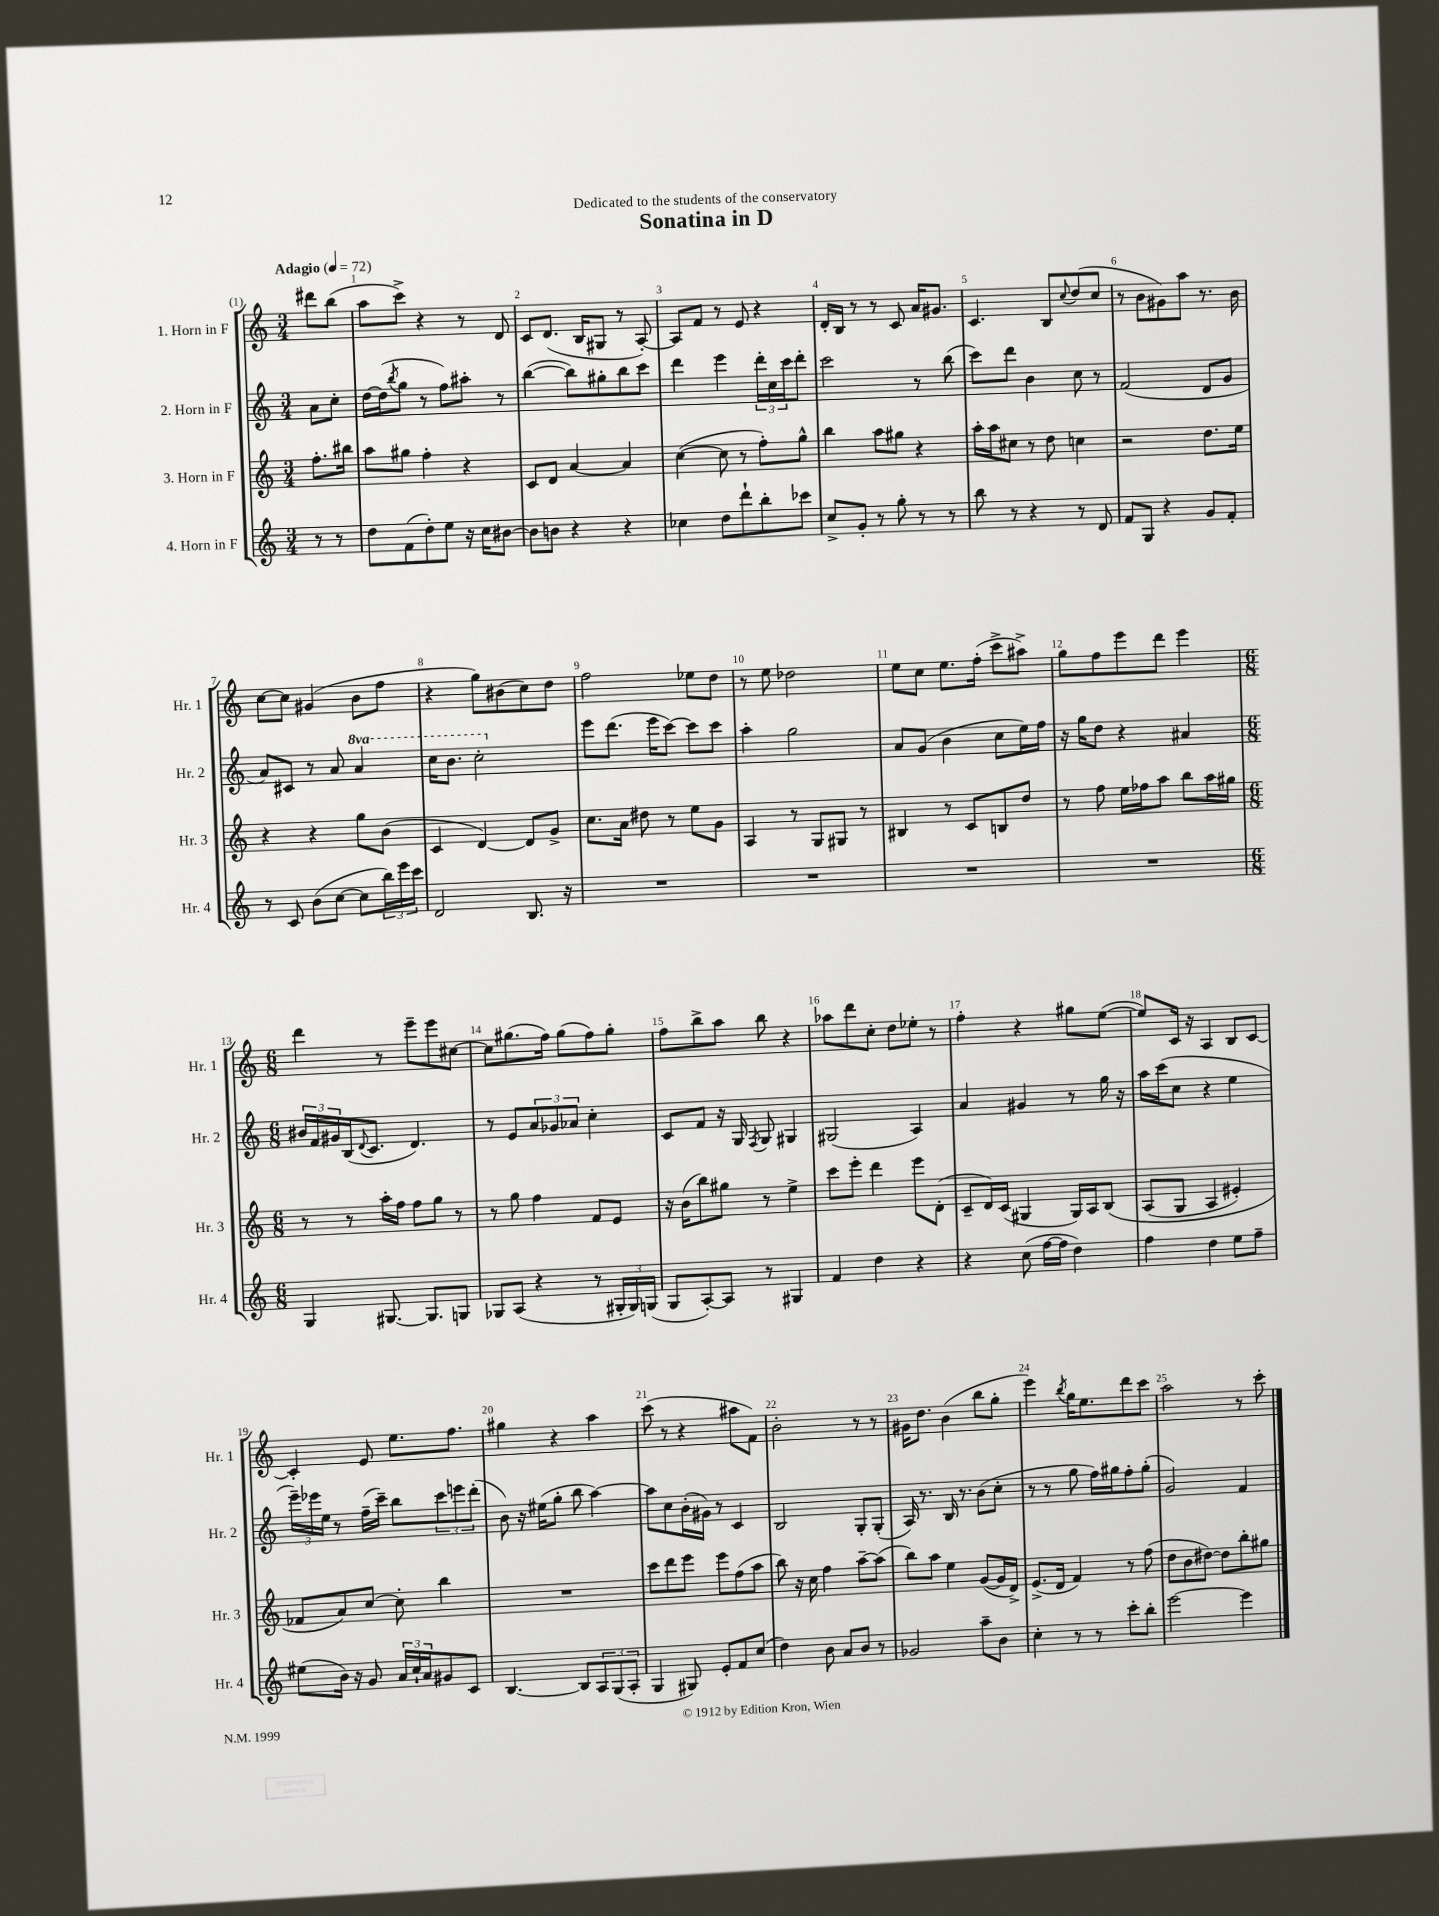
\header { title = "Sonatina in D" dedication = "Dedicated to the students of the conservatory" }
<<
\new StaffGroup <<
\new Staff = "s0" \with { instrumentName = "1. Horn in F" shortInstrumentName = "Hr. 1" } {
    \clef treble \key c \major \numericTimeSignature \time 3/4 \partial 4 \tempo "Adagio" 4 = 72
    dis'''8 b''8( |
    a''8 c'''8->) r4 r8 d'8 |
    c'8 d'8.( b16 gis8 r8 a8~-.) |
    a8 f'8 r8 e'8 r4 |
    d'16-. b16 r8 r8 c'8 a'16 gis'8. |
    c'4. b8 \appoggiatura { c''8 } d''8( c''8 |
    r8 b'8 gis'8) a''8 r8. b'16 |
    c''8~ c''8 gis'4( b'8 f''8 |
    r4 g''8) bis'8( c''8) d''8 |
    f''2 ees''8 d''8 |
    r8 e''8 des''2 |
    e''8 c''8 e''8. f''16-.( c'''8-> ais''8->) |
    g''8 f''8 e'''8 d'''8 e'''4 |
    \numericTimeSignature \time 6/8 d'''4 r8 e'''8-- e'''8 cis''8~ |
    cis''8 gis''8.( f''16) gis''8( f''8) gis''8-. |
    f''8 b''8-> a''8 b''8 r4 |
    aes''8 d'''8 c''8-. d''8 ees''8-. r8 |
    f''4-. r4 gis''8 e''8~( |
    e''8) c'16 r16 a4 b8 c'8~ |
    c'4-. e'8 e''8. f''8. |
    gis''4 r4 a''4 |
    c'''8( r8 r4 ais''8 f'8) |
    b'2-. r8 r8 |
    gis'16 d''8. b'4( b''8 g''8-. |
    e'''4) \acciaccatura { b''8 } g''16 e''8. d'''8 c'''8 |
    a''2 r8 c'''8-. \bar "|." |
}
\new Staff = "s1" \with { instrumentName = "2. Horn in F" shortInstrumentName = "Hr. 2" } {
    \clef treble \key c \major \numericTimeSignature \time 3/4 \set Staff.ottavationMarkups = #ottavation-simple-ordinals \partial 4
    a'8 c''8-. |
    d''16~ d''16( \acciaccatura { b''8 } g''8 r8 f''8) ais''8-. r8 |
    b''4~( b''8) gis''8-. b''8 c'''8 |
    d'''4 e'''4 \tuplet 3/2 { d'''16-. c''16 c'''16 } d'''8-. |
    c'''2 r8 b''8( |
    c'''8) d'''8 b'4 c''8 r8 |
    f'2( d'8 g'8 |
    a'8) cis'8 r8 a'8 \ottava #1 a''4 |
    c'''16 b''8. c'''2-. \ottava #0 |
    e'''8 d'''8.( e'''16 c'''8~) c'''8 c'''8 |
    a''4-. g''2 |
    a'8 g'8( b'4 c''8 e''16) f''16 |
    r16 g''16 d''8 r4 ais'4 |
    \numericTimeSignature \time 6/8 \tuplet 3/2 { bis'16 f'16 gis'16 } b16( \appoggiatura { d'8 } c'8. d'4.) |
    r8 e'8 \tuplet 3/2 { a'8 ges'8 aes'8 } c''4-. |
    c'8 f'8 r16 g16 \acciaccatura { f8 } g8 gis4 |
    gis2( a4) |
    a'4 gis'4 r8 g''16 r16 |
    a''16 c'''16( c''8 r4 e''4 |
    \tuplet 3/2 { e'''16--) ees'''16 e''16 } r8 f''16--( c'''16--) b''8 \tuplet 3/2 { c'''8 e'''8 d'''8-.( } |
    b'8) r16 eis''16( g''8-. b''8 a''4~) |
    a''8 c''8 b'16-.( gis'16) r8 c'4 |
    b2 g8-. g8-.( |
    a16) r8. b16 r8. b'8( c''8-. |
    r8 r8 g''8 f''16) gis''16 f''8-. gis''8-.( |
    g'2) f'4 \bar "|." |
}
\new Staff = "s2" \with { instrumentName = "3. Horn in F" shortInstrumentName = "Hr. 3" } {
    \clef treble \key c \major \numericTimeSignature \time 3/4 \partial 4
    f''8.-. bis''16 |
    a''8 gis''8 f''4-. r4 |
    c'8 d'8 a'4~ a'4 |
    c''4~( c''8 r8 f''8-.) g''8-^ |
    b''4 a''8 gis''8 r4 |
    a''16-. a''16 cis''8 r8 d''8 c''4 |
    r2 d''8. e''16 |
    r4 r4 g''8 b'8( |
    c'4 d'4~) d'8 g'8-> |
    c''8. a'16 dis''8 r8 e''8 g'8 |
    a4 r8 g8 gis8 r8 |
    bis4 r8 c'8 b8 d''8 |
    r8 f''8 e''16 fes''16 a''8 b''8 a''16 gis''16 |
    \numericTimeSignature \time 6/8 r8 r8 a''16-. f''16 f''8 g''8 r8 |
    r8 g''8 f''4 f'8 e'8 |
    r16 b'16( b''8) gis''8 r8 e''4-> |
    c'''8 e'''8-. d'''4 e'''8 d'8-.( |
    c'8-- d'16) c'16( gis4 gis16) a16 b8\( |
    a8( g8 a4 eis'4-.) |
    fes'8 a'8\) c''8~ c''8-. b''4 |
    R2. |
    c'''8 d'''8 e'''8 e'''8 f''8( a''8 |
    b''8) r16 c''16 f''4 a''8~-- a''8( |
    b''8) a''8 e''4 g'8~( g'16 d'16->) |
    e'8.->( d'16 f'4) r8 f''8( |
    d''8 b'8 dis''8~) dis''8 b''8-. gis''8 \bar "|." |
}
\new Staff = "s3" \with { instrumentName = "4. Horn in F" shortInstrumentName = "Hr. 4" } {
    \clef treble \key c \major \numericTimeSignature \time 3/4 \partial 4
    r8 r8 |
    d''8 f'8( d''8-.) e''8 r16 c''16 bis'8~ |
    bis'8 b'8 r4 r4 |
    ces''4 d''8 d'''8-! b''8-. ces'''8 |
    c''8-> g'8-. r8 g''8-. r8 r8 |
    b''8 r8 r4 r8 d'8 |
    f'8 g8 r4 g'8 f'8-. |
    r8 c'8 b'8( c''8~ c''8 \tuplet 3/2 { b''16) e'''16 c'''16 } |
    d'2 b8. r16 |
    R2. |
    R2. |
    R2. |
    R2. |
    \numericTimeSignature \time 6/8 g4 gis8.~ gis8. g8 |
    ges8 a8( r4 r8 \tuplet 3/2 { gis16-. gis16) g16( } |
    g8 a8~-.) a8 r8 gis4 |
    f'4 d''4 r4 |
    r4 c''8( f''16~ f''16 d''4) |
    f''4 d''4 e''8 f''8-- |
    eis''8( b'16) r16 g'8 \tuplet 3/2 { a'16 c''16-! a'16 } gis'8 c'8 |
    b4.~ b8 \tuplet 3/2 { a8 g8( a8-. } |
    g4 gis8) e'8-. f'8 c''8( |
    d''4) b'8 a'8 b'8 r8 |
    ges'2 a''8-- b'8 |
    c''4-. r8 r8 c'''8-. b''8-. |
    e'''2~ e'''4 \bar "|." |
}
>>
>>
\layout { \context { \Score \override BarNumber.break-visibility = ##(#f #t #t) barNumberVisibility = #all-bar-numbers-visible } }
